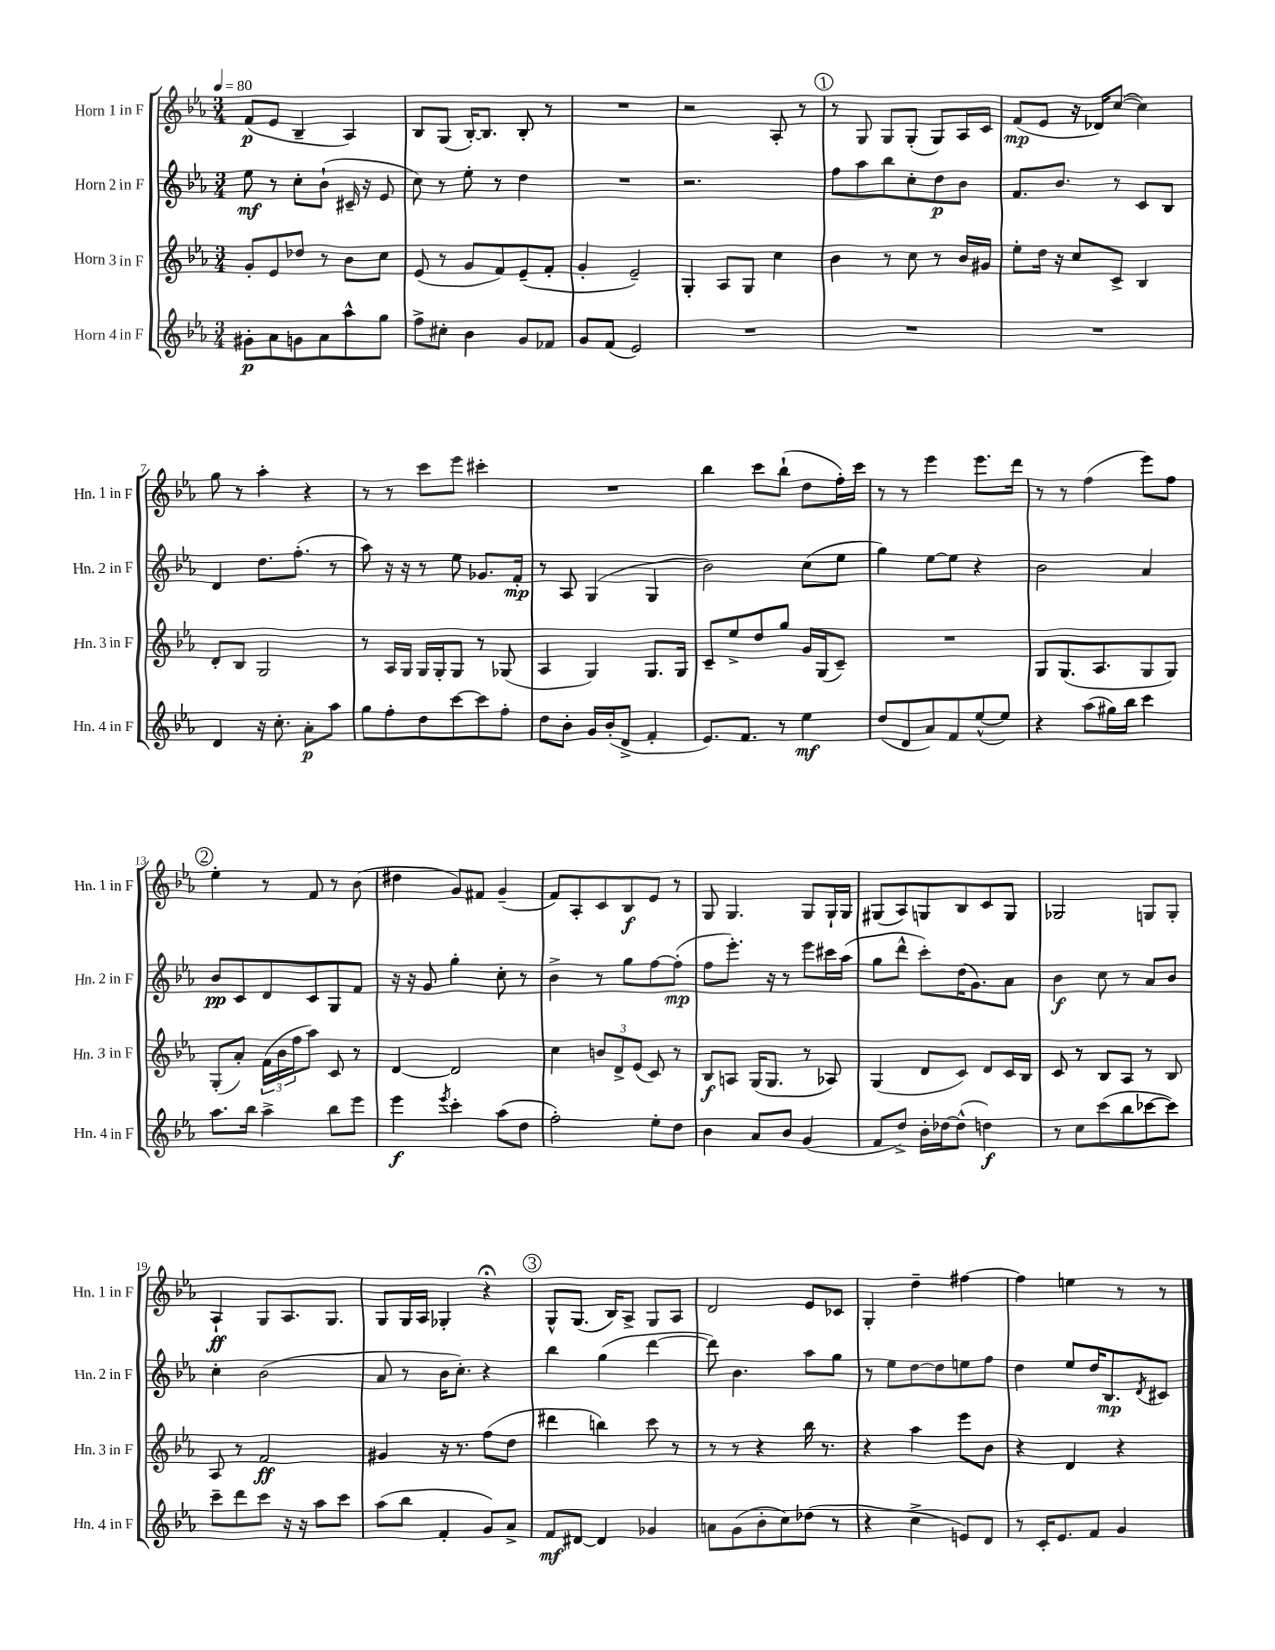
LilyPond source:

<<
\new StaffGroup <<
\new Staff = "s0" \with { instrumentName = "Horn 1 in F" shortInstrumentName = "Hn. 1 in F" } {
    \clef treble \key ees \major \numericTimeSignature \time 3/4 \tempo 4 = 80
    f'8\p( ees'8 bes4-- aes4) |
    bes8 g8( bes16~-.) bes8. bes8-. r8 |
    R2. |
    r2 aes8-. r8 |
    \mark \markup { \circle "1" } r8 g8 g8 g8-.( g8) aes16 c'16 |
    f'8\mp( ees'8 r16 des'16) c''8~( c''4) |
    g''8 r8 aes''4-. r4 |
    r8 r8 c'''8 ees'''8 cis'''4-. |
    R2. |
    bes''4 c'''8 bes''8-!( d''8 f''16-.) c'''16 |
    r8 r8 ees'''4 ees'''8. d'''16 |
    r8 r8 f''4( ees'''8) f''8 |
    \mark \markup { \circle "2" } ees''4-. r8 f'8 r8 bes'8( |
    dis''4 g'8) fis'8 g'4--( |
    f'8) aes8-. c'8 bes8\f ees'8 r8 |
    g8 g4. g8 g16-! g16 |
    gis8( aes8) g8 bes8 c'8 g8 |
    ges2 g8 g8-. |
    aes4-!\ff g8 aes8. g8. |
    g8 g16 aes16 ges4-. r4\fermata |
    \mark \markup { \circle "3" } g8-^ g8.( bes16) aes8-> g8 aes8 |
    d'2 ees'8 ces'8 |
    g4-. d''4-- fis''4~ |
    fis''4 e''4 r8 r8 \bar "|." |
}
\new Staff = "s1" \with { instrumentName = "Horn 2 in F" shortInstrumentName = "Hn. 2 in F" } {
    \clef treble \key ees \major \numericTimeSignature \time 3/4
    ees''8\mf r8 c''8-. bes'8-!( cis'16-- r16 ees'8 |
    c''8) r8 ees''8-. r8 d''4 |
    R2. |
    r2. |
    \mark \markup { \circle "1" } f''8 aes''8 bes''8 c''8-. d''8\p bes'8 |
    f'8. bes'8. r8 c'8 bes8 |
    d'4 d''8. f''8.-.( r8 |
    aes''8) r16 r16 r8 ees''8 ges'8. f'16-.\mp |
    r8 aes8 g4( g4 |
    bes'2) c''8( ees''8 |
    g''4) ees''8~ ees''8 r4 |
    bes'2 aes'4 |
    \mark \markup { \circle "2" } bes'8\pp c'8 d'8 c'8 g8 f'8 |
    r16 r16 g'8 g''4-. c''8-. r8 |
    bes'4-> r8 g''8 f''8~ f''8-.\mp( |
    f''8 ees'''8.-.) r16 r8 ees'''8 cis'''16 aes''16( |
    g''8 d'''8-^ c'''8-.) d''16( g'8.) aes'8 |
    bes'4\f c''8 r8 aes'8 bes'8 |
    c''4-. bes'2( |
    aes'8 r8 bes'16 c''8.-.) r4 |
    \mark \markup { \circle "3" } bes''4 g''4( d'''4~ |
    d'''8) bes'4. aes''8 g''8 |
    r8 ees''8 d''8~ d''8 e''8 f''8 |
    d''4 ees''8 d''16 bes8.\mp \acciaccatura { d'8 } cis'8 \bar "|." |
}
\new Staff = "s2" \with { instrumentName = "Horn 3 in F" shortInstrumentName = "Hn. 3 in F" } {
    \clef treble \key ees \major \numericTimeSignature \time 3/4
    g'8-. ees'8 des''8 r8 bes'8 c''8 |
    ees'8( r8 g'8 f'8) ees'8--( f'8-. |
    g'4-. ees'2--) |
    g4-. aes8 g8 c''4 |
    \mark \markup { \circle "1" } bes'4 r8 c''8 r8 bes'16 gis'16 |
    ees''8-. d''16 r16 c''8 c'8-> bes4 |
    d'8-. bes8 g2 |
    r8 aes16 g16 g16 g16-. g8 r8 ges8( |
    aes4 g4) g8. g16 |
    c'8-- ees''8-> d''8 g''8 g'16 g16( c'8--) |
    R2. |
    g8 g8.( aes8. g8 g8) |
    \mark \markup { \circle "2" } g8-.( aes'8-.) \tuplet 3/2 { f'16( bes'16 f''16 } aes''8) c'8 r8 |
    d'4~ d'2 |
    c''4 \tuplet 3/2 { b'8 d'8-> ees'8( } c'8) r8 |
    bes8\f a8 g16( g8. r8 aes8) |
    g4( d'8 c'8) d'8 c'16 bes16 |
    c'8 r8 bes8 aes8 r8 bes8 |
    aes8 r8 f'2\ff |
    gis'4 r16 r8. f''8( d''8 |
    \mark \markup { \circle "3" } dis'''4 b''4) c'''8 r8 |
    r8 r8 r4 bes''16 r8. |
    r4 aes''4 ees'''8 bes'8 |
    r4 d'4 r4 \bar "|." |
}
\new Staff = "s3" \with { instrumentName = "Horn 4 in F" shortInstrumentName = "Hn. 4 in F" } {
    \clef treble \key ees \major \numericTimeSignature \time 3/4
    gis'8-.\p aes'8 g'8 aes'8 aes''8-^ g''8 |
    f''8-> cis''8-. bes'4 g'8 fes'8 |
    g'8 f'8( ees'2) |
    R2. |
    \mark \markup { \circle "1" } R2. |
    R2. |
    d'4 r16 c''8.-. aes'8-.\p aes''8 |
    g''8 f''8-. d''8 c'''8~ c'''8 f''8-. |
    d''8 bes'8-. g'16 bes'16-.( d'8-> f'4-. |
    ees'8.) f'8. r8 ees''4\mf |
    d''8( d'8 aes'8) f'8 ees''8~-^( ees''8) |
    r4 aes''8( gis''16) bes''16 c'''4 |
    \mark \markup { \circle "2" } aes''8. bes''16 aes''4-> bes''8 ees'''8 |
    ees'''4\f \acciaccatura { ees'''8 } c'''4-. aes''8( d''8 |
    f''2-.) ees''8-. d''8 |
    bes'4 aes'8 bes'8 g'4( |
    f'8 d''8->) bes'16-. des''16~ des''8-^( d''4\f) |
    r8 c''8 c'''8( bes''8 ces'''8~ ces'''8) |
    c'''8-- d'''8 c'''8 r16 r16 aes''8 c'''8 |
    aes''8( bes''8 f'4-. g'8) aes'8-> |
    \mark \markup { \circle "3" } f'8\mf dis'8~ dis'4 ges'4 |
    a'8 g'8( bes'8-. c''8) des''8( r8 |
    r4 c''4-> e'8) d'8 |
    r8 c'16-. ees'8. f'8 g'4 \bar "|." |
}
>>
>>
